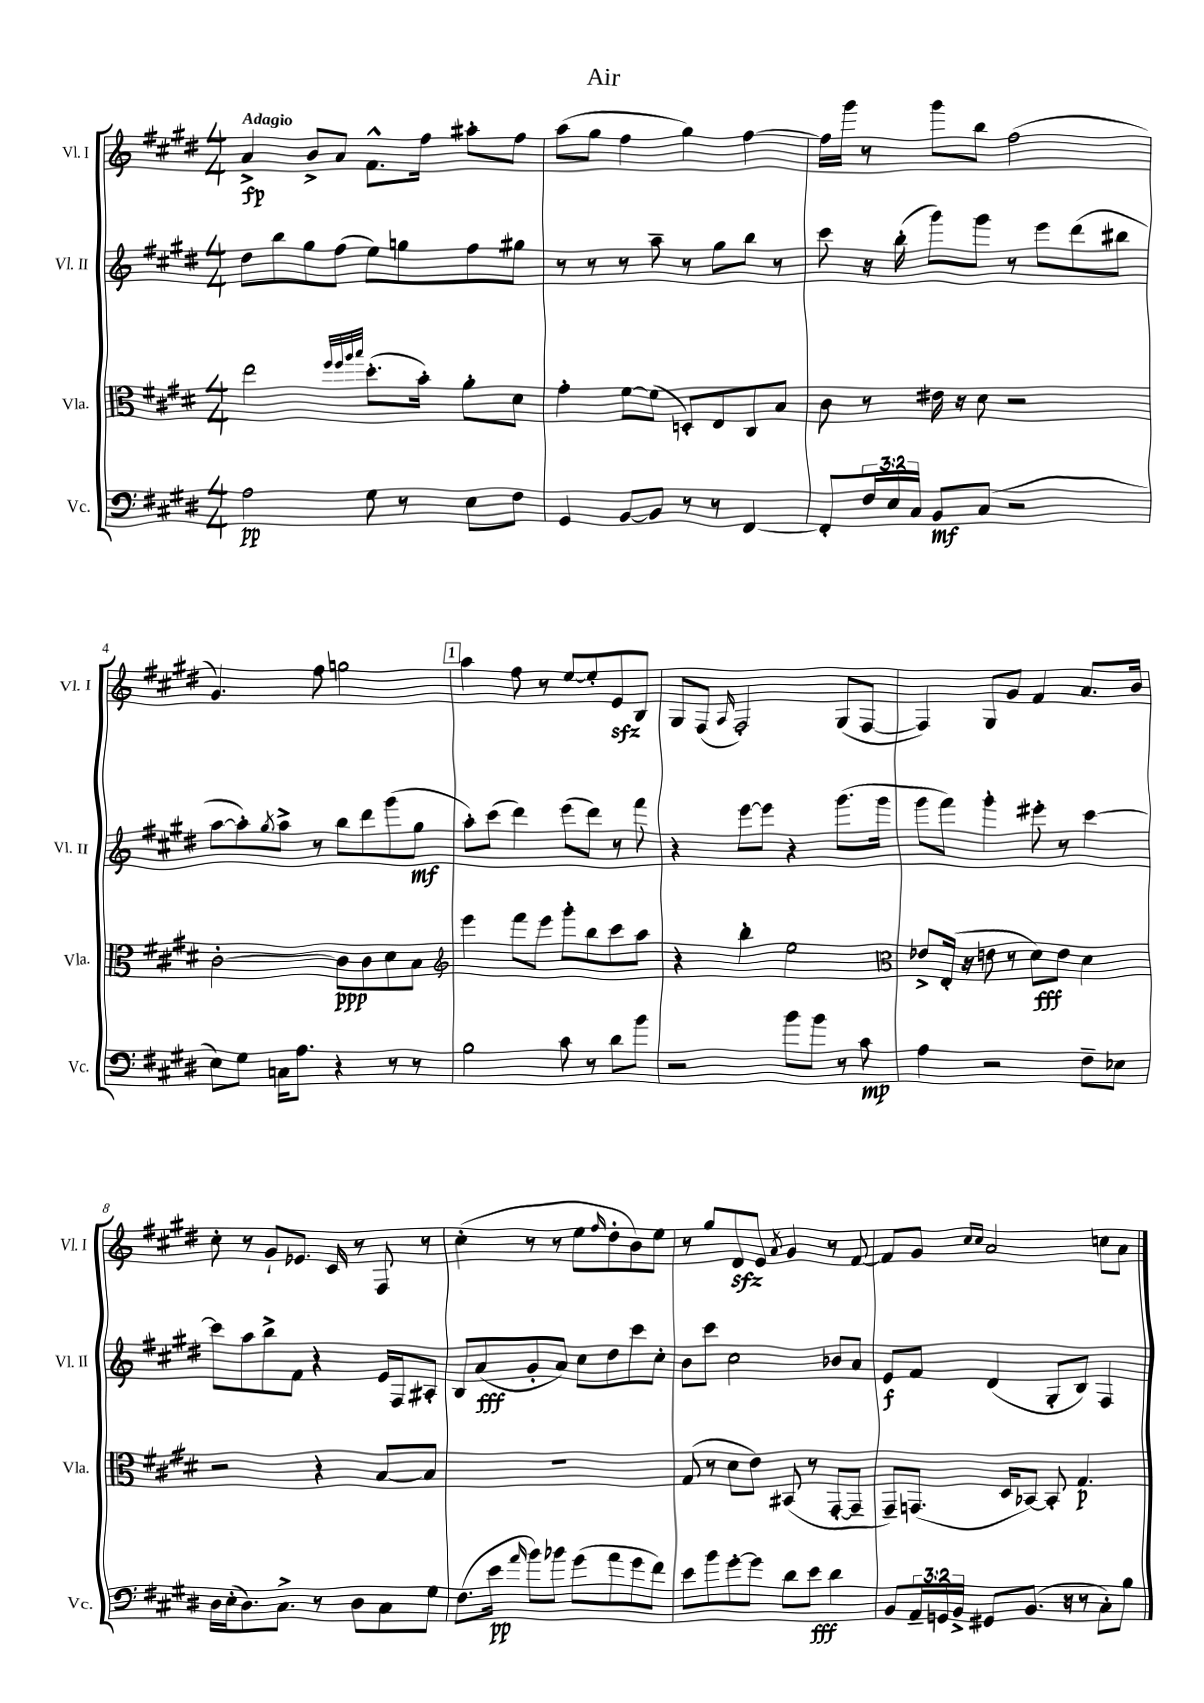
\header { title = "Air" }
<<
\new StaffGroup <<
\new Staff = "s0" \with { instrumentName = "Vl. I" shortInstrumentName = "Vl. I" } {
    \clef treble \key e \major \numericTimeSignature \time 4/4 \tempo "Adagio"
    a'4->\fp b'8-> a'8 fis'8.-^ fis''16 ais''8-. fis''8 |
    a''8( gis''8 fis''4 gis''4) fis''4~ |
    fis''16 gis'''16 r8 gis'''8 b''8 fis''2( |
    gis'4.) fis''8 g''2 |
    \mark \markup { \box "1" } a''4 fis''8 r8 e''8~ e''8-. e'8\sfz b8 |
    gis8 fis8( \grace { a16 } fis2-.) gis8( fis8~ |
    fis4) gis8 gis'8 fis'4 a'8. b'16 |
    cis''8-. r8 gis'8-! ees'8. cis'16 r8 fis8 r8 |
    cis''4-.( r8 r8 e''8 \grace { fis''16 } dis''8-. b'8) e''8 |
    r8 gis''8 dis'8\sfz e'8 \acciaccatura { a'8 } gis'4 r8 fis'8~ |
    fis'8 gis'8 \grace { cis''16 cis''16 } a'2 c''8 a'8 \bar "|." |
}
\new Staff = "s1" \with { instrumentName = "Vl. II" shortInstrumentName = "Vl. II" } {
    \clef treble \key e \major \numericTimeSignature \time 4/4
    dis''8 b''8 gis''8 fis''8( e''8) g''8 fis''8 gis''8 |
    r8 r8 r8 a''8-- r8 gis''8 b''8 r8 |
    cis'''8 r16 b''16-.( gis'''8) gis'''8 r8 e'''8 dis'''8( bis''8 |
    a''8~ a''8-.) \acciaccatura { gis''8 } a''8-> r8 b''8 dis'''8 gis'''8( gis''8\mf |
    \mark \markup { \box "1" } a''8-.) cis'''8( dis'''4) e'''8( dis'''8) r8 fis'''8 |
    r4 e'''8~ e'''8 r4 gis'''8.( gis'''16 |
    gis'''8 fis'''8) gis'''4-. eis'''8-. r8 cis'''4~ |
    cis'''8 a''8 b''8-> fis'8 r4 e'16 fis16 ais8-. |
    b8 a'8\fff( gis'8-. a'8) cis''8 dis''8 cis'''8 cis''8-. |
    b'8 cis'''8 cis''2 bes'8 a'8 |
    e'8\f fis'8 dis'4( gis8-. b8) fis4 \bar "|." |
}
\new Staff = "s2" \with { instrumentName = "Vla." shortInstrumentName = "Vla." } {
    \clef alto \key e \major \numericTimeSignature \time 4/4
    e''2 \grace { fis''32 fis''32 a''32 b''32 } dis''8.-.( b'16-.) a'8-. dis'8 |
    gis'4-. fis'8~ fis'8( d8-.) e8 cis8 b8 |
    cis'8 r8 eis'16 r16 dis'8 r2 |
    cis'2~-. cis'8\ppp cis'8 dis'8 b8 |
    \mark \markup { \box "1" } \clef treble e'''4 fis'''8 e'''8 gis'''8-. b''8 cis'''8 a''8 |
    r4 b''4-. e''2 |
    \clef alto ees'8-> e16-.( r16 e'8 r8 dis'8\fff) e'8 dis'4 |
    r2 r4 b8~ b8 |
    R1 |
    gis8( r8 dis'8 e'8) bis,8( r8 gis,8~-. gis,8-- |
    gis,8--) g,8.( dis16 bes,8~) bes,8-. gis4.\p \bar "|." |
}
\new Staff = "s3" \with { instrumentName = "Vc." shortInstrumentName = "Vc." } {
    \clef bass \key e \major \numericTimeSignature \time 4/4 \override Staff.TupletNumber.text = #tuplet-number::calc-fraction-text
    a2\pp gis8 r8 e8 fis8 |
    gis,4 b,8~ b,8 r8 r8 fis,4~ |
    fis,8-. \tuplet 3/2 { fis16 e16 cis16 } b,8\mf cis8( r2 |
    e8) gis8 c16 a8. r4 r8 r8 |
    \mark \markup { \box "1" } b2 cis'8 r8 dis'8 b'8 |
    r2 b'8 b'8 r8 cis'8\mp |
    a4 r2 fis8-- ees8 |
    dis16 e16-.( dis8.) cis8.-> r8 dis8 cis8 gis8 |
    fis8.( e'16\pp \grace { a'16 } b'8) bes'8 gis'8( a'8 gis'8 fis'8) |
    e'8 b'8 gis'8~-. gis'8 dis'8 e'8\fff dis'4 |
    b,8 \tuplet 3/2 { a,16-- g,16 b,16-> } gis,8 b,8.( r16 r8 cis8-.) b8 \bar "|." |
}
>>
>>
